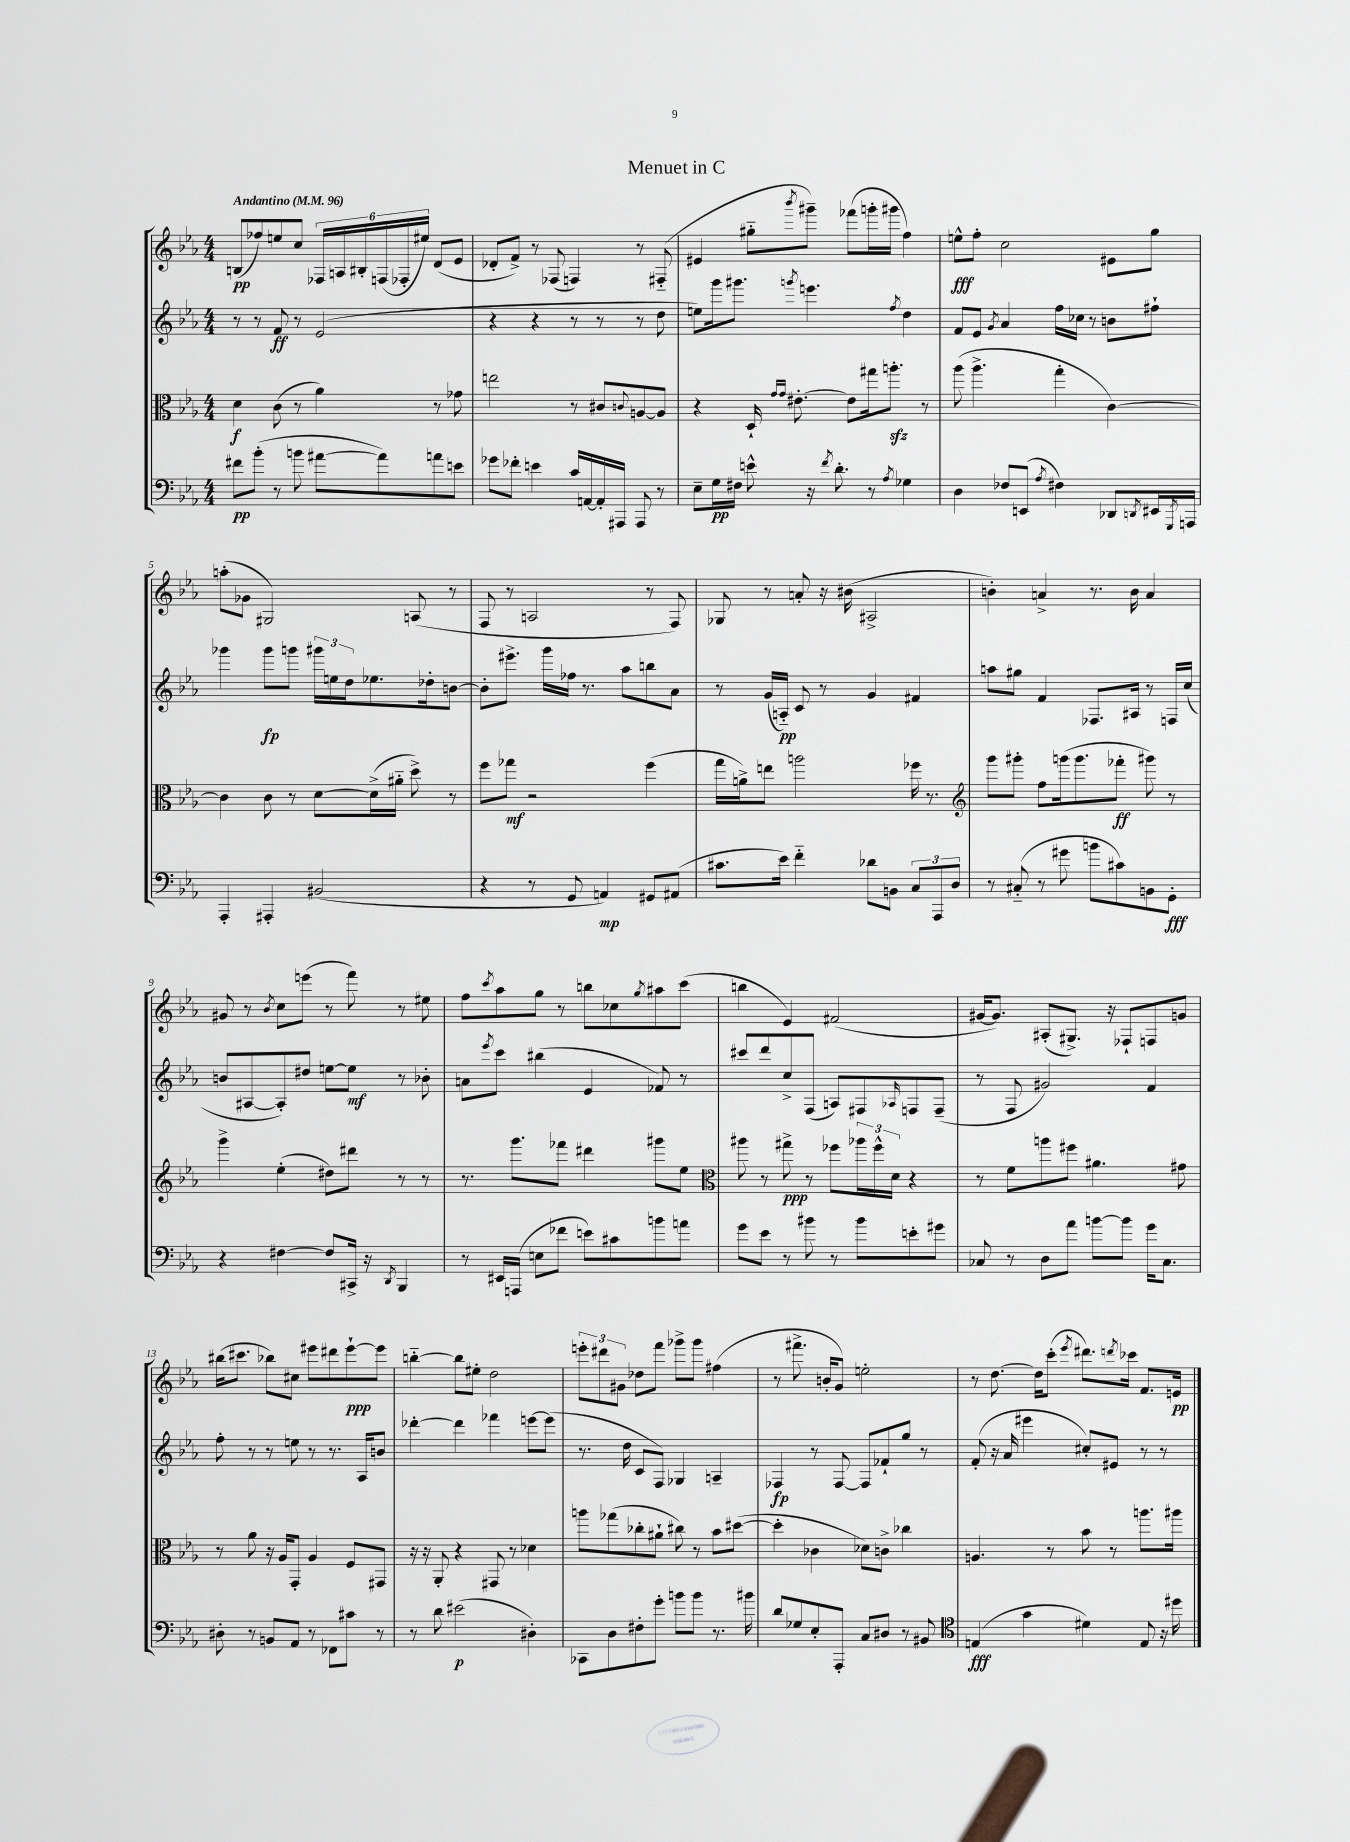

**kern	**kern	**kern	**kern
*staff4	*staff3	*staff2	*staff1
*clefF4	*clefC3	*clefG2	*clefG2
*k[b-e-a-]	*k[b-e-a-]	*k[b-e-a-]	*k[b-e-a-]
*M4/4	*M4/4	*M4/4	*M4/4
*MM96	*MM96	*MM96	*MM96
8f#\L	4d\	8r	(8B/L
(8b-'\J	.	8r	8ff-/)
8r	(8c\	8f/	8ee/
8b\	8r	8r	8cc/J
[8a#\L	4a-\)	(2e-/	24F-/LL
.	.	.	24A/
.	.	.	24B#'/
8a#\])	.	.	(24F/
.	.	.	24F-'/
.	.	.	24ee#/JJ)
8a\	8r	.	(8d/L
8e\J	8g-\	.	8e-/J
=	=	=	=
8g-\L	2ee\	4r	8d-'/L
8f-'\J	.	.	8f^/J)
4e\	.	4r	8r
.	.	.	(8F-/
16c/LL	8r	8r	4F/)
[16AA/	.	.	.
16AA'/]	8c#/L	8r	.
16AAA#/JJ	.	.	.
.	8qqc/	.	.
8AAA#/	[8A/	8r	8r
8r	8A/]J	8dd\	(8F#'~/
=	=	=	=
8E-~\L	4r	8ee\L)	4e#/
16G\L	.	16ggg\k	.
16F#\JJ	.	8.ggg#\J	.
8e^^\	16D`/	.	8gg#'~\L
.	16qqg/LL	.	.
.	16qqg/JJ	.	.
.	[8.e#'\	.	.
.	.	8qggg/	8qbbb-/
16r	.	4.eee\	8ggg#~\J)
8qf/	.	.	.
8.d'\	.	.	.
.	8e#\]L	.	(8fff-\L
8r	16gg#\k	.	16ggg'\L
.	8.aa'\J	.	16ggg#\JJ
8qA-/	.	8qff/	.
4G-\	.	4dd\	4ff\)
.	8r	.	.
=	=	=	=
4D\	(8aa-\	8f/L	8ee^^\L
.	4.aa-^\	8e-/J	8ff'\J
.	.	8qg/	.
8F-/L	.	4a-/	2cc\
(8EE/J	.	.	.
8qA-/	.	.	.
4F#\)	4gg'\	16ff\LL	.
.	.	16cc-\JJ	.
.	.	8r	.
8DD-/L	[4c\)	8b\L	8e#\L
8qDD/	.	.	.
16EE#/L	.	8ff#`\J	8gg\J
8qGGG/	.	.	.
16AAA/JJ	.	.	.
=	=	=	=
4AAA-'/	4c\]	4ggg-\	(8aa'\L
.	.	.	8g-\J
4AAA#'/	8c\	8ggg-\L	2G#/)
.	8r	8ggg\J	.
(2BB#/	[8d\L	24ggg#\LL	.
.	.	24ee\	.
.	.	24dd\J	.
.	(16d^\]L	8.ee-\	.
.	16a#'~\JJ	.	.
.	8dd^\)	.	(8A/
.	.	16dd-'\k	.
.	8r	[8b\J	8r
=	=	=	=
4r	8ff\L	8b'\]L	8F/
.	8gg-\J	8.eee#^\J	8r
8r	2r	.	2A/
.	.	16ggg\LL	.
8GG/	.	16ff-\JJ	.
.	.	8.r	.
4AA/)	.	.	.
.	.	8aa-\L	.
8GG#/L	(4ff\	8bb\	8r
(8AA#/J	.	8a-\J	8F/)
=	=	=	=
8.c#\L	16gg\LL	8r	8G-/
.	16a^\J)	.	.
.	8ee\J	(16g/LL	8r
16e-\Jk)	.	16A'~/JJ)	.
4f'~\	2aa\	8c/	8a'/
.	.	8r	16r
.	.	.	(16b#\
8d-\L	.	4g/	2A#^/
8BB\J	.	.	.
12C/L	16ff-\	4f#/	.
.	8.r	.	.
12AAA-/	.	.	.
12D/J	.	.	.
=	=	=	=
*	*clefG2	*	*
8r	8ggg\L	8aa\L	4b'\)
(8C#'~/	8ggg#'\J	8gg#\J	.
8r	8ff\L	4f/	4a^/
8g#\	(16ggg\k	.	.
.	8.ggg\	.	.
8b\L	.	8.F-/L	8.r
8c#\)	8fff-'\J	.	.
.	.	16A#/Jk	16b\
8BB\	8ggg#\)	8r	4a/
8GG'\J	8r	16F/LL	.
.	.	(16cc/JJ	.
=	=	=	=
4r	4ggg^\	8b/L	8g#/
.	.	[8A#/	8r
.	.	.	8qb-/
[4F#\	(4ee-'\	8A#'/])	8cc\L
.	.	8dd#/J	(8eee\J
8F#/]L	8dd#\L)	[8ee\L	8r
16CC#^/Jk	8ddd#\J	8ee\]J	8fff\)
16r	.	.	.
8qDD/	.	.	.
4BBB-/	8r	8r	8r
.	8r	8b-'\	8ee#\
=	=	=	=
8r	8.r	8a\L	8ff\L
.	.	8qeee-/	8qccc/
16EE#/LL	.	8ccc\J	8aa-\
(16AAA/JJ	8.ggg\L	.	.
8E\L	.	(4bb#\	8gg\J
8f-\J	8fff-\J	.	8r
8e\L)	4ddd#\	4e-/	8bb\L
8c#\	.	.	8cc-\
.	.	.	8qgg/
8b\	8ggg#\L	8f-/)	8aa#\
8a\J	8ee-\J	8r	(8ccc\J
=	=	=	=
*	*clefC3	*	*
8g\L	8aa#\	8ccc#/L	4bb\
8e-\J	8r	8ddd/	.
8r	8gg#^\	8cc^/	4e-/)
8b#\	8r	(8F/J	.
8r	8ff-\L	8A/L)	(2f#/
8b#\L	24aa-\L	8F#/	.
.	24ff-^^\	.	.
.	24d\JJ	.	.
.	.	16qqA-/	.
8e'\	4r	8F/	.
8g#\J	.	(8F~/J	.
=	=	=	=
8C-/	8r	8r	[16g#/LK
.	.	.	8.g#/]J)
8r	8f\L	8F/	.
8D\L	8aa\	2g#/)	(8A#'/L
8a-\J	8ff#\J	.	8.G#^/J)
[8b\L	4.a#\	.	.
.	.	.	16r
8b\]J	.	.	8F-`/L
16g\LK	.	4f/	8F/
8.C-\J	.	.	.
.	8g#\	.	8g/J
=	=	=	=
8D#'\	8r	8ff'\	(16bb#\LK
.	.	.	8.ccc#\J
8r	8a-\	8r	.
8BB/L	16r	8r	8bb-\L)
.	16A-/LK	.	.
8AA-/J	8GG'/J	8ee\	8cc#\J
8r	4A-/	8r	8eee#\L
8FF-\L	.	8.r	8ddd#\
8c#\J	8F/L	.	[8eee#`\
.	.	16A-/LK	.
8r	8GG#/J	8b/J	8eee#\]J
=	=	=	=
8r	16r	[4ddd-'\	[4bb'~\
.	16r	.	.
8d\	8AA-'/	.	.
(2e#\	4r	4ddd-\]	8bb\]L
.	.	.	8ee#'\J
.	8GG#/	4fff-\	2dd\
.	8r	.	.
4D#'\)	4d-\	[8eee\L	.
.	.	(8eee\]J	.
=	=	=	=
8CC-\L	8aa\L	8.r	12eee'\L
.	.	.	12ddd#\
8D\	(8gg-\	.	.
.	.	.	12g#\J
.	.	16dd\	.
8F#'\	8cc-'\	8c/L	8dd-\L
8g'\J	8a#`\J	8F/J)	8fff\J
8b\L	8cc#\)	4G-/	8ggg-^\L
8b\J	8r	.	8ggg-\J
8.r	8b-\L	4A~/	(4ff#\
.	([8dd#\J	.	.
16b#\	.	.	.
=	=	=	=
8d/L	4dd#'\]	4F-/	8r
8G-/	.	.	8.fff#^\
8E-'/	4c-\	8r	.
.	.	.	16b'/LK
8AAA-'/J	.	[8F-/	8g/J)
8C/L	8d-\L)	8F-/]L	2ee'\
8D#/J	8c^\J	8f-`/	.
8r	4cc-\	8gg/J	.
8BB#/	.	8r	.
=	=	=	=
*clefC4	*	*	*
(4E/	4.A/	(8f'/	8r
.	.	16r	[8.dd\
.	.	16a-/	.
4g\	.	4eee#\	.
.	.	.	16dd\]LK
.	8r	.	(8ccc'\J
.	.	.	8qeee-/
4d#\)	8b-\	8cc#'/L)	8.ddd#\L)
.	8r	8e#/J	.
.	.	.	8qddd/
.	.	.	16ccc-\Jk
8E/	8.aa\L	8r	8.f/L
16r	.	8r	.
16dd#\	16aa#\Jk	.	16e/Jk
==	==	==	==
*-	*-	*-	*-
